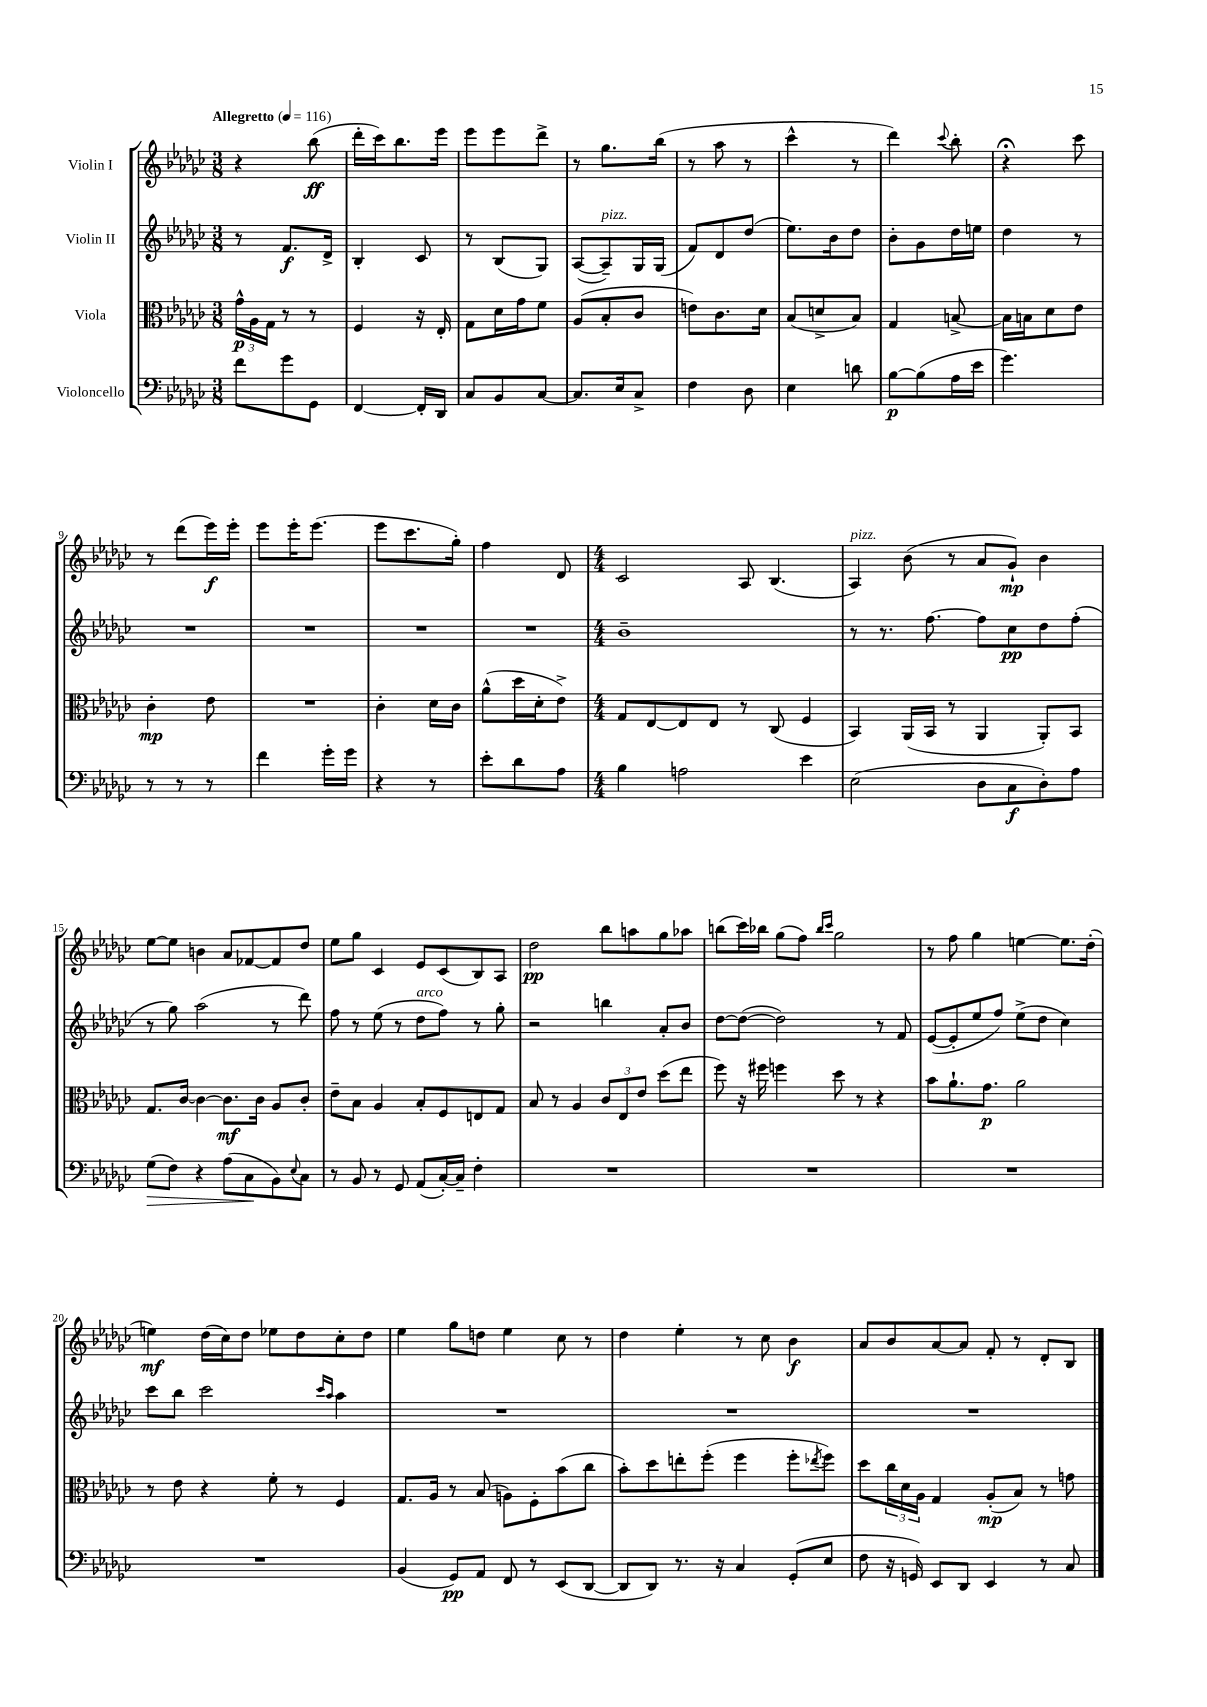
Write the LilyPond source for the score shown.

<<
\new StaffGroup <<
\new Staff = "s0" \with { instrumentName = "Violin I" } {
    \clef treble \key ges \major \numericTimeSignature \time 3/8 \tempo "Allegretto" 4 = 116
    r4 bes''8\ff( |
    des'''16-. ces'''16) bes''8. ees'''16 |
    ees'''8 ees'''8 des'''8-> |
    r8 ges''8. bes''16( |
    r8 aes''8 r8 |
    ces'''4-^ r8 |
    des'''4) \appoggiatura { ces'''8 } bes''8-. |
    r4\fermata ces'''8 |
    r8 des'''8( ees'''16\f) ees'''16-. |
    ees'''8 ees'''16-. ees'''8.( |
    ees'''8 ces'''8. ges''16-.) |
    f''4 des'8 |
    \numericTimeSignature \time 4/4 ces'2 aes8 bes4.( |
    aes4^\markup { \italic "pizz." }) bes'8( r8 aes'8 ges'8-!\mp) bes'4 |
    ees''8~ ees''8 b'4 aes'8 fes'8~ fes'8 des''8 |
    ees''8 ges''8 ces'4 ees'8 ces'8( bes8) aes8 |
    des''2\pp bes''8 a''8 ges''8 aes''8 |
    b''8( ces'''16) bes''16 ges''8( f''8) \grace { bes''16 ces'''16 } ges''2 |
    r8 f''8 ges''4 e''4~ e''8. des''16-.( |
    e''4\mf) des''16( ces''16) des''8 ees''8 des''8 ces''8-. des''8 |
    ees''4 ges''8 d''8 ees''4 ces''8 r8 |
    des''4 ees''4-. r8 ces''8 bes'4\f |
    aes'8 bes'8 aes'8~ aes'8 f'8-. r8 des'8-. bes8 \bar "|." |
}
\new Staff = "s1" \with { instrumentName = "Violin II" } {
    \clef treble \key ges \major \numericTimeSignature \time 3/8
    r8 f'8.\f des'16-> |
    bes4-. ces'8 |
    r8 bes8( ges8) |
    aes8~( aes8--^\markup { \italic "pizz." }) ges16 ges16( |
    f'8) des'8 des''8( |
    ees''8.) bes'16 des''8 |
    bes'8-. ges'8 des''16 e''16 |
    des''4 r8 |
    R4. |
    R4. |
    R4. |
    R4. |
    \numericTimeSignature \time 4/4 bes'1-- |
    r8 r8. f''8.~ f''8 ces''8\pp des''8 f''8-.( |
    r8 ges''8) aes''2( r8 des'''8) |
    f''8 r8 ees''8( r8 des''8^\markup { \italic "arco" } f''8) r8 ges''8-. |
    r2 b''4 aes'8-. bes'8 |
    des''8~ des''8~( des''2) r8 f'8 |
    ees'8~( ees'8-. ees''8 f''8) ees''8->( des''8 ces''4) |
    ces'''8 bes''8 ces'''2 \grace { ces'''16 aes''16 } aes''4 |
    R1 |
    R1 |
    R1 \bar "|." |
}
\new Staff = "s2" \with { instrumentName = "Viola" } {
    \clef alto \key ges \major \numericTimeSignature \time 3/8
    \tuplet 3/2 { ges'16-^\p aes16 ges16 } r8 r8 |
    f4 r16 ees16-. |
    ges8 des'16 ges'16 f'8 |
    aes8( bes8-. ces'8 |
    e'8) ces'8. des'16 |
    bes8( d'8-> bes8) |
    ges4 b8~-> |
    b16 b16 des'8 ees'8 |
    ces'4-.\mp ees'8 |
    R4. |
    ces'4-. des'16 ces'16 |
    aes'8-^( des''16 des'16-. ees'8->) |
    \numericTimeSignature \time 4/4 ges8 ees8~ ees8 ees8 r8 ces8( f4 |
    bes,4) aes,16( bes,16 r8 aes,4 aes,8-.) bes,8 |
    ges8. ces'16~ ces'4~ ces'8.\mf ces'16 aes8 ces'8-. |
    ees'8-- bes8 aes4 bes8-. f8 e8 ges8 |
    bes8 r8 aes4 \tuplet 3/2 { ces'8 ees8 ees'8 } des''8( ees''8 |
    f''8) r16 fis''16 f''4 des''8 r8 r4 |
    bes'8 aes'8.-! ges'8.\p aes'2 |
    r8 ees'8 r4 f'8-. r8 f4 |
    ges8. aes16 r8 bes8( a8) f8-. bes'8( ces''8 |
    bes'8-.) des''8 e''8-. f''8-.( f''4 f''8-. \acciaccatura { ees''8 } f''8) |
    des''8 \tuplet 3/2 { ces''16 des'16 aes16 } ges4 aes8-.\mp( bes8) r8 g'8 \bar "|." |
}
\new Staff = "s3" \with { instrumentName = "Violoncello" } {
    \clef bass \key ges \major \numericTimeSignature \time 3/8
    f'8 ges'8 ges,8 |
    f,4~ f,16-. des,16 |
    ces8 bes,8 ces8~ |
    ces8. ees16 ces8-> |
    f4 des8 |
    ees4 d'8 |
    bes8~\p bes8( aes16 ees'16 |
    ges'4.) |
    r8 r8 r8 |
    f'4 ges'16-. ges'16 |
    r4 r8 |
    ees'8-. des'8 aes8 |
    \numericTimeSignature \time 4/4 bes4 a2 ees'4 |
    ees2( des8 ces8\f des8-.) aes8 |
    ges8\>( f8) r4 aes8( ces8\! bes,8) \appoggiatura { ees8 } ces8 |
    r8 bes,8 r8 ges,8 aes,8( ces16~-.) ces16-- f4-. |
    R1 |
    R1 |
    R1 |
    R1 |
    bes,4( ges,8\pp) aes,8 f,8 r8 ees,8( des,8~ |
    des,8 des,8) r8. r16 ces4 ges,8-.( ees8 |
    f8 r16 g,16) ees,8 des,8 ees,4 r8 ces8 \bar "|." |
}
>>
>>
